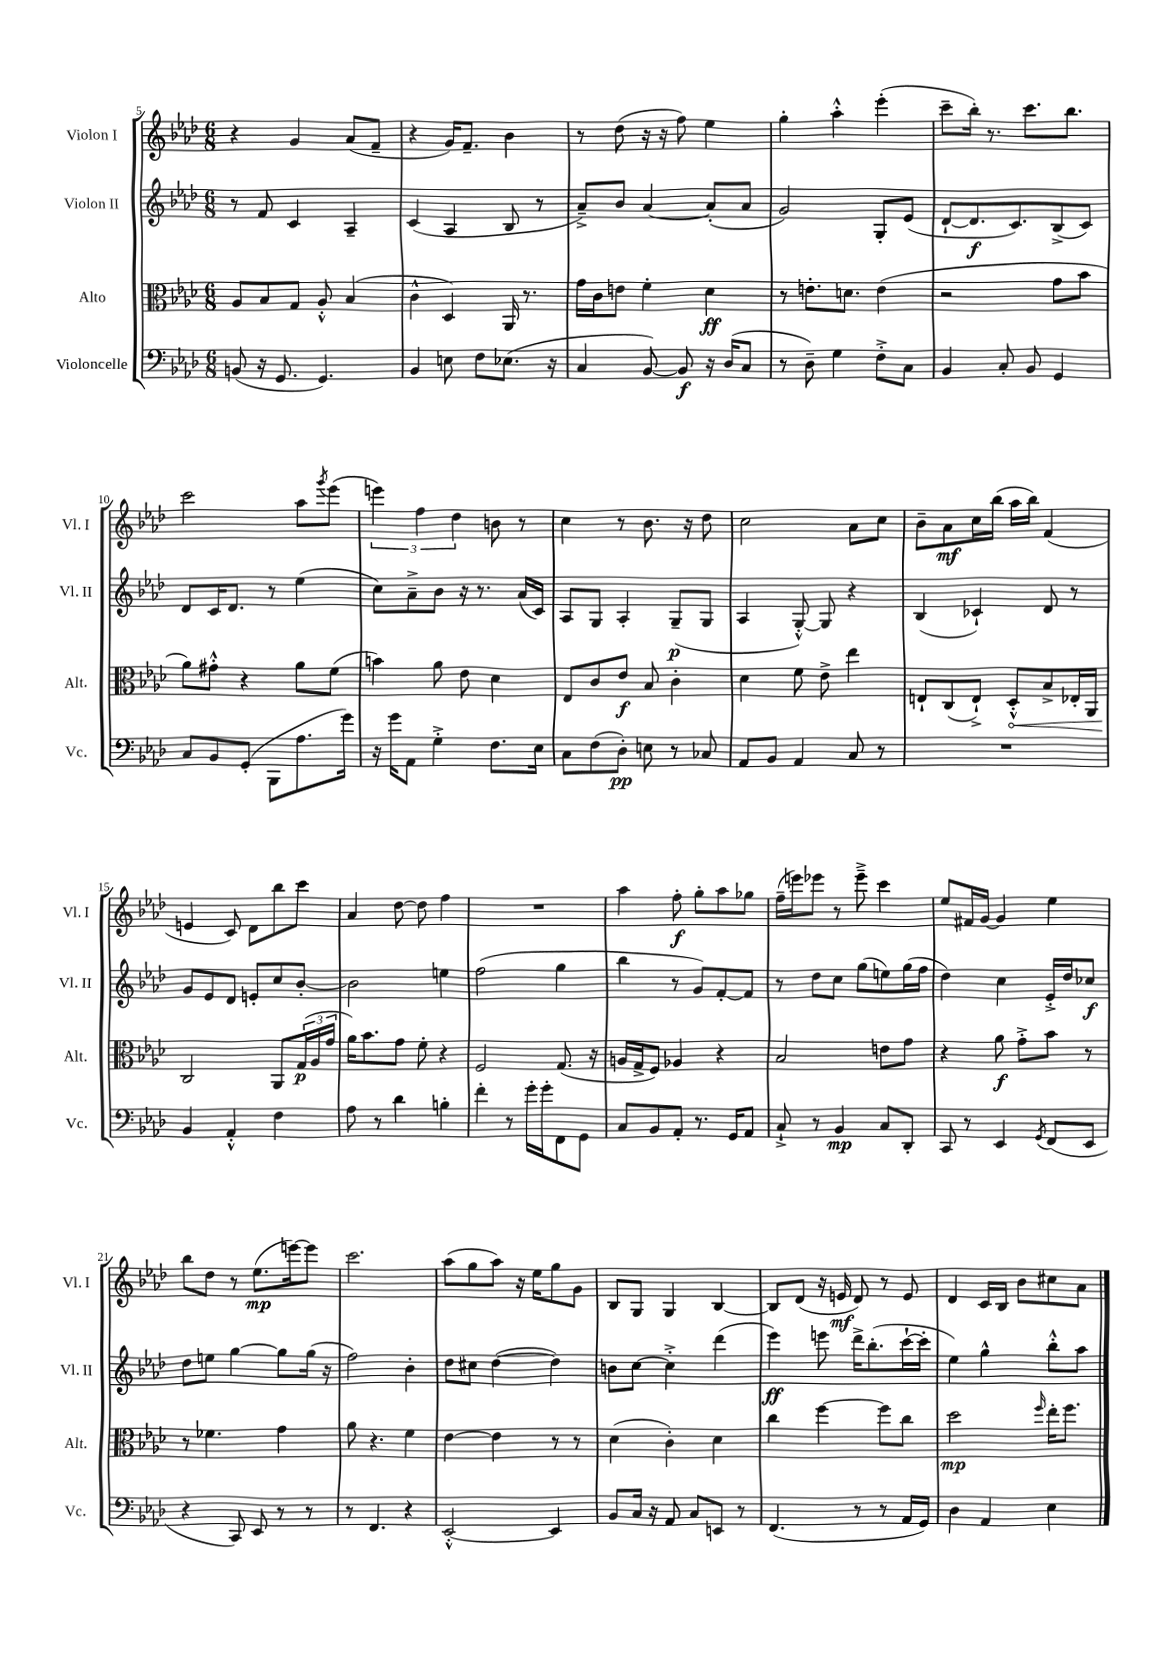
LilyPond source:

<<
\new StaffGroup <<
\new Staff = "s0" \with { instrumentName = "Violon I" shortInstrumentName = "Vl. I" } {
    \clef treble \key aes \major \numericTimeSignature \time 6/8
    r4 g'4 aes'8( f'8-- |
    r4 g'16) f'8.-- bes'4 |
    r8 des''8( r16 r16 f''8) ees''4 |
    g''4-. aes''4-.-^ ees'''4-.( |
    c'''8-- bes''16-.) r8. c'''8. bes''8. |
    c'''2 aes''8 \acciaccatura { g'''8 } ees'''8( |
    \tuplet 3/2 { e'''4) f''4 des''4 } b'8 r8 |
    c''4 r8 bes'8. r16 des''8 |
    c''2 aes'8 c''8 |
    bes'8-- aes'8\mf c''16 bes''16( aes''16 bes''16) f'4( |
    e'4 c'8) des'8 bes''8 c'''8 |
    aes'4 des''8~ des''8 f''4 |
    R2. |
    aes''4 f''8-.\f g''8-. aes''8 ges''8 |
    f''16--( e'''16) ees'''8 r8 ees'''8---> c'''4 |
    ees''8 fis'16 g'16~ g'4 ees''4 |
    bes''8 des''8 r8 ees''8.\mp( e'''16~) e'''8 |
    c'''2. |
    aes''8( g''8 aes''8) r16 ees''16 g''8 g'8 |
    bes8 g8 g4 bes4~ |
    bes8 des'8( r16 e'16\mf des'8) r8 e'8 |
    des'4 c'16 bes16 bes'8 cis''8 aes'8 \bar "|." |
}
\new Staff = "s1" \with { instrumentName = "Violon II" shortInstrumentName = "Vl. II" } {
    \clef treble \key aes \major \numericTimeSignature \time 6/8
    r8 f'8 c'4 aes4-- |
    c'4( aes4 bes8 r8 |
    aes'8--->) bes'8 aes'4~ aes'8-.( aes'8 |
    g'2) g8-. ees'8( |
    des'8~-! des'8.\f c'8.) bes8->( c'8) |
    des'8 c'16 des'8. r8 ees''4( |
    c''8) aes'8---> bes'8 r16 r8. aes'16( c'16) |
    aes8 g8 aes4-. g8--\p( g8 |
    aes4 g8~-.-^) g8 r4 |
    bes4( ces'4-!) des'8 r8 |
    g'8 ees'8 des'8 e'8-. c''8 bes'8~-. |
    bes'2 e''4 |
    f''2( g''4 |
    bes''4 r8 g'8) f'8~-. f'8 |
    r8 des''8 c''8 g''8( e''8) g''16( f''16 |
    des''4) c''4 ees'16-.-> des''16 ces''8\f |
    des''8 e''8 g''4~ g''8 g''16( r16 |
    f''2) bes'4-. |
    des''8 cis''8 des''4~( des''4) |
    b'8 c''8~ c''4-.-> des'''4( |
    ees'''4\ff) e'''8 des'''16-> bes''8.-.( c'''16~-! c'''16-. |
    ees''4) g''4-^ bes''8-.-^ aes''8 \bar "|." |
}
\new Staff = "s2" \with { instrumentName = "Alto" shortInstrumentName = "Alt." } {
    \clef alto \key aes \major \numericTimeSignature \time 6/8
    aes8 bes8 g8 aes8-.-^ bes4( |
    c'4-^ des4) aes,16 r8. |
    g'16 c'16 e'8 f'4-. des'4\ff |
    r8 e'8.-. d'8. e'4( |
    r2 g'8 bes'8 |
    aes'8) gis'8-.-^ r4 aes'8 f'8( |
    b'4) aes'8 ees'8 des'4 |
    ees8 c'8 ees'8\f bes8 c'4-. |
    des'4 f'8 ees'8-> ees''4 |
    e8-! c8( e8-!->) \once \override Hairpin.circled-tip = ##t des8-.-^\< bes8-> ees16-. aes,16 |
    c2\! aes,8 \tuplet 3/2 { g16\p( aes16 g'16 } |
    aes'16) bes'8. g'8 f'8-. r4 |
    f2 g8.( r16 |
    a16 g16-> f8) aes4 r4 |
    bes2 e'8 g'8 |
    r4 aes'8\f g'8-.-> bes'8 r8 |
    r8 fes'4. g'4 |
    aes'8 r4. f'4 |
    ees'4~ ees'4 r8 r8 |
    des'4( c'4-.) des'4 |
    c''4 f''4~ f''8 c''8 |
    des''2\mp \grace { f''16 } ees''16-. f''8. \bar "|." |
}
\new Staff = "s3" \with { instrumentName = "Violoncelle" shortInstrumentName = "Vc." } {
    \clef bass \key aes \major \numericTimeSignature \time 6/8
    b,8( r16 g,8. g,4.) |
    bes,4 e8 f8 ees8.( r16 |
    c4 bes,8~) bes,8\f r16 des16( c8 |
    r8 des8--) g4 f8-.-> c8 |
    bes,4 c8-. bes,8 g,4 |
    c8 bes,8 g,8-.( bes,,8 aes8. g'16) |
    r16 g'16 aes,8 g4-.-> f8. ees16 |
    c8 f8( des8-.\pp) e8 r8 ces8 |
    aes,8 bes,8 aes,4 c8 r8 |
    R2. |
    bes,4 aes,4-.-^ f4 |
    aes8 r8 des'4 b4-. |
    f'4-. r8 g'16-. g'16-. f,8 g,8 |
    c8 bes,8 aes,8-. r8. g,16 aes,8 |
    c8-!-> r8 bes,4\mp c8 des,8-. |
    c,8 r8 ees,4 \acciaccatura { g,8 } f,8( ees,8 |
    r4 c,8) ees,8 r8 r8 |
    r8 f,4. r4 |
    ees,2~-.-^ ees,4 |
    bes,8 c16 r16 aes,8 c8 e,8 r8 |
    f,4.( r8 r8 aes,16 g,16) |
    des4 aes,4 ees4 \bar "|." |
}
>>
>>
\layout { \context { \Score currentBarNumber = #5 } }
